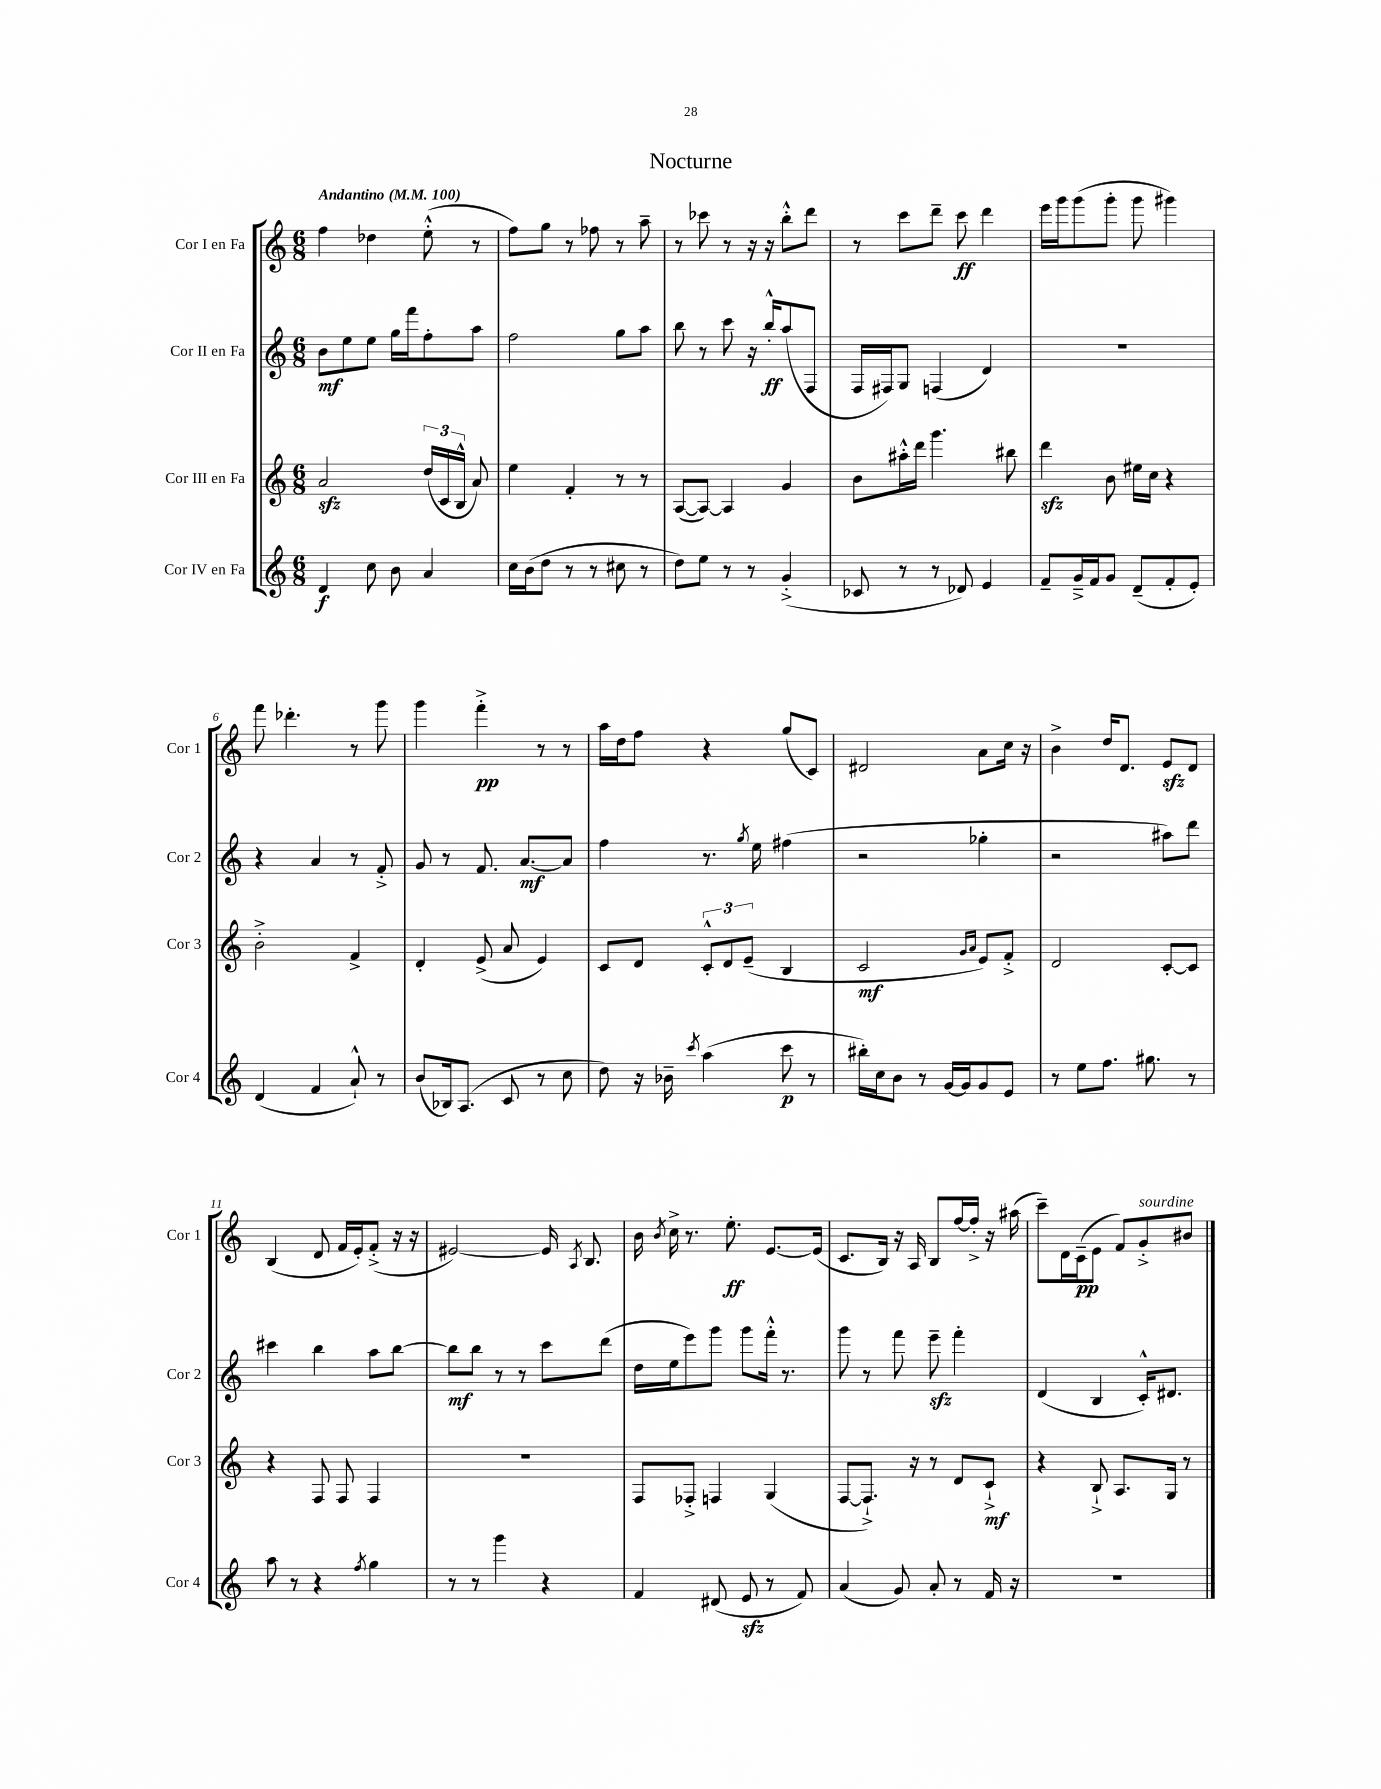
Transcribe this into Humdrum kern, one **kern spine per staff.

**kern	**dynam	**kern	**dynam	**kern	**dynam	**kern	**dynam
*part4	*part4	*part3	*part3	*part2	*part2	*part1	*part1
*staff4	*staff4	*staff3	*staff3	*staff2	*staff2	*staff1	*staff1
*I"Cor IV en Fa	*	*I"Cor III en Fa	*	*I"Cor II en Fa	*	*I"Cor I en Fa	*
*I'Cor 4	*	*I'Cor 3	*	*I'Cor 2	*	*I'Cor 1	*
*clefG2	*	*clefG2	*	*clefG2	*	*clefG2	*
*k[]	*	*k[]	*	*k[]	*	*k[]	*
*M6/8	*	*M6/8	*	*M6/8	*	*M6/8	*
*MM100	*	*MM100	*	*MM100	*	*MM100	*
=1	=1	=1	=1	=1	=1	=1	=1
!	!	!	!	!	!	!LO:TX:a:B:t=Andantino	!
4d/	f	2azz/	.	8b\L	mf	4ff\	.
.	.	.	.	8ee\	.	.	.
8cc\	.	.	.	8ee\J	.	4dd-X\	.
8b\	.	.	.	16gg\LL	.	.	.
.	.	.	.	16fff\J	.	.	.
4a/	.	(24dd/LL	.	8ff'\	.	(8ee'^^\	.
.	.	24c/	.	.	.	.	.
.	.	24B^^/JJ	.	.	.	.	.
.	.	8a/)	.	8aa\J	.	8r	.
=2	=2	=2	=2	=2	=2	=2	=2
16cc\LL	.	4ee\	.	2ff\	.	8ff\L)	.
(16b\J	.	.	.	.	.	.	.
8dd\J	.	.	.	.	.	8gg\J	.
8r	.	4f'/	.	.	.	8r	.
8r	.	.	.	.	.	8ff-X\	.
8cc#X\	.	8r	.	8gg\L	.	8r	.
8r	.	8r	.	8aa\J	.	8aa~\	.
=3	=3	=3	=3	=3	=3	=3	=3
8dd\L)	.	([8A/L	.	8bb\	.	8r	.
8ee\J	.	8A/J_)	.	8r	.	8ccc-X\	.
8r	.	4A/]	.	8ccc\	.	8r	.
8r	.	.	.	16r	.	16r	.
.	.	.	.	16bb'^^/KL	ff	16r	.
(4g'^/	.	4g/	.	(8aa/	.	8bb'^^\L	.
.	.	.	.	8F/J	.	8ddd\J	.
=4	=4	=4	=4	=4	=4	=4	=4
8c-X/	.	8b\L	.	16F/LL	.	8r	.
.	.	.	.	16F#X/J)	.	.	.
8r	.	16aa#X'^^\L	.	8G/J	.	8ccc\L	.
.	.	16ddd\JJ	.	.	.	.	.
8r	.	4.ggg\	.	(4Fn/	.	8ddd~\J	.
8d-X/)	.	.	.	.	.	8ccc\	ff
4e/	.	.	.	4d/)	.	4ddd\	.
.	.	8bb#X\	.	.	.	.	.
=5	=5	=5	=5	=5	=5	=5	=5
8f~/L	.	4dddzz\	.	2.r	.	16eee\LL	.
.	.	.	.	.	.	16ggg\J	.
16g~^/L	.	.	.	.	.	(8ggg\	.
16f/J	.	.	.	.	.	.	.
8g/J	.	8b\	.	.	.	8ggg'\J	.
(8d~/L	.	16ee#X\LL	.	.	.	8ggg\	.
.	.	16cc\JJ	.	.	.	.	.
8f'/	.	4r	.	.	.	4ggg#X\)	.
8e'/J)	.	.	.	.	.	.	.
!!LO:LB:g=z
=6	=6	=6	=6	=6	=6	=6	=6
(4d/	.	2b'^\	.	4r	.	8fff\	.
.	.	.	.	.	.	4.ddd-X'\	.
4f/	.	.	.	4a/	.	.	.
8a`^^/)	.	4f^/	.	8r	.	8r	.
8r	.	.	.	8f'^/	.	8ggg\	.
=7	=7	=7	=7	=7	=7	=7	=7
(8b/L	.	4d'/	.	8g/	.	4ggg\	.
16B-X/k)	.	.	.	8r	.	.	.
(8.A/J	.	.	.	.	.	.	.
.	.	(8e^/	.	8.f/	.	4fff'^\	pp
8c/	.	8a/	.	.	.	.	.
.	.	.	.	[8.a/L	mf	.	.
8r	.	4e/)	.	.	.	8r	.
8cc\	.	.	.	8a/J]	.	8r	.
=8	=8	=8	=8	=8	=8	=8	=8
8dd\)	.	8c/L	.	4ff\	.	16aa\LL	.
.	.	.	.	.	.	16dd\J	.
16r	.	8d/J	.	.	.	8ff\J	.
16b-X~\	.	.	.	.	.	.	.
8qccc/	.	.	.	.	.	.	.
(4aa\	.	12c'^^/L	.	8.r	.	4r	.
.	.	12d/	.	.	.	.	.
.	.	(12e~/J	.	.	.	.	.
.	.	.	.	8qgg/	.	.	.
.	.	.	.	16ee\	.	.	.
8ccc\	p	4B/	.	(4ff#X\	.	(8gg/L	.
8r	.	.	.	.	.	8c/J)	.
=9	=9	=9	=9	=9	=9	=9	=9
16bb#X'\LL)	.	2c/	mf	2r	.	2d#X/	.
16cc\J	.	.	.	.	.	.	.
8b\J	.	.	.	.	.	.	.
8r	.	.	.	.	.	.	.
[16g/LL	.	.	.	.	.	.	.
16g/J]	.	.	.	.	.	.	.
.	.	16qqg/LL	.	.	.	.	.
.	.	16qqa/JJ	.	.	.	.	.
8g/	.	8e/L)	.	4gg-X'\	.	8a\L	.
8e/J	.	8f'^/J	.	.	.	16cc\Jk	.
.	.	.	.	.	.	16r	.
=10	=10	=10	=10	=10	=10	=10	=10
8r	.	2d/	.	2r	.	4b^\	.
8ee\L	.	.	.	.	.	.	.
8.ff\J	.	.	.	.	.	16dd/KL	.
.	.	.	.	.	.	8.d/J	.
8.gg#X\	.	.	.	.	.	.	.
.	.	[8c'/L	.	8aa#X\L)	.	8ezz/L	.
8r	.	8c/J]	.	8ddd\J	.	8d/J	.
!!LO:LB:g=z
=11	=11	=11	=11	=11	=11	=11	=11
8aa\	.	4r	.	4ccc#X\	.	(4B/	.
8r	.	.	.	.	.	.	.
4r	.	8F/	.	4bb\	.	8d/	.
.	.	8F/	.	.	.	16f/LL	.
.	.	.	.	.	.	16e'/J)	.
8qff/	.	.	.	.	.	.	.
4gg\	.	4F/	.	8aa\L	.	(8f'^/J	.
.	.	.	.	[8bb\J	.	16r	.
.	.	.	.	.	.	16r	.
=12	=12	=12	=12	=12	=12	=12	=12
8r	.	2.r	.	8bb\L]	mf	[2e#X/)	.
8r	.	.	.	8bb\J	.	.	.
4ggg\	.	.	.	8r	.	.	.
.	.	.	.	8r	.	.	.
4r	.	.	.	8ccc\L	.	16e#/]	.
.	.	.	.	.	.	8qA/	.
.	.	.	.	.	.	8.B/	.
.	.	.	.	(8ddd\J	.	.	.
=13	=13	=13	=13	=13	=13	=13	=13
4f/	.	8F/L	.	16dd\LL	.	16b\	.
.	.	.	.	.	.	8qb/	.
.	.	.	.	16ee\J	.	16cc^\	.
.	.	8F-X'^/J	.	8eee\)	.	8.r	.
(8d#X/	.	4Fn/	.	8ggg\J	.	.	.
.	.	.	.	.	.	8.ee'\	ff
8ezz/	.	.	.	8ggg\L	.	.	.
8r	.	(4G/	.	16fff'^^\Jk	.	[8.e/L	.
.	.	.	.	8.r	.	.	.
8f/)	.	.	.	.	.	.	.
.	.	.	.	.	.	(16e/Jk]	.
=14	=14	=14	=14	=14	=14	=14	=14
(4a/	.	[8F/L	.	8ggg\	.	8.c/L	.
.	.	8.F`^/J])	.	8r	.	.	.
.	.	.	.	.	.	16B/Jk)	.
8g/)	.	.	.	8fff\	.	16r	.
.	.	16r	.	.	.	16A/	.
8a'/	.	8r	.	8eeezz~\	.	8B/L	.
8r	.	8d/L	.	4fff'\	.	[16ff/L	.
.	.	.	.	.	.	16ff'^/JJ]	.
16f/	.	8c`^/J	mf	.	.	16r	.
16r	.	.	.	.	.	(16aa#X\	.
=15	=15	=15	=15	=15	=15	=15	=15
2.r	.	4r	.	(4d/	.	8ccc~\L)	.
.	.	.	.	.	.	16d\L	.
.	.	.	.	.	.	(16c~\J	pp
.	.	8B`^/	.	4B/	.	8e\J	.
.	.	8.A/L	.	.	.	8f/L)	.
!	!	!	!	!	!	!LO:TX:a:i:t=sourdine	!
.	.	.	.	16c'^^/KL)	.	8g'^/	.
.	.	16G/Jk	.	8.d#X/J	.	.	.
.	.	8r	.	.	.	8b#X/J	.
==	==	==	==	==	==	==	==
*-	*-	*-	*-	*-	*-	*-	*-
